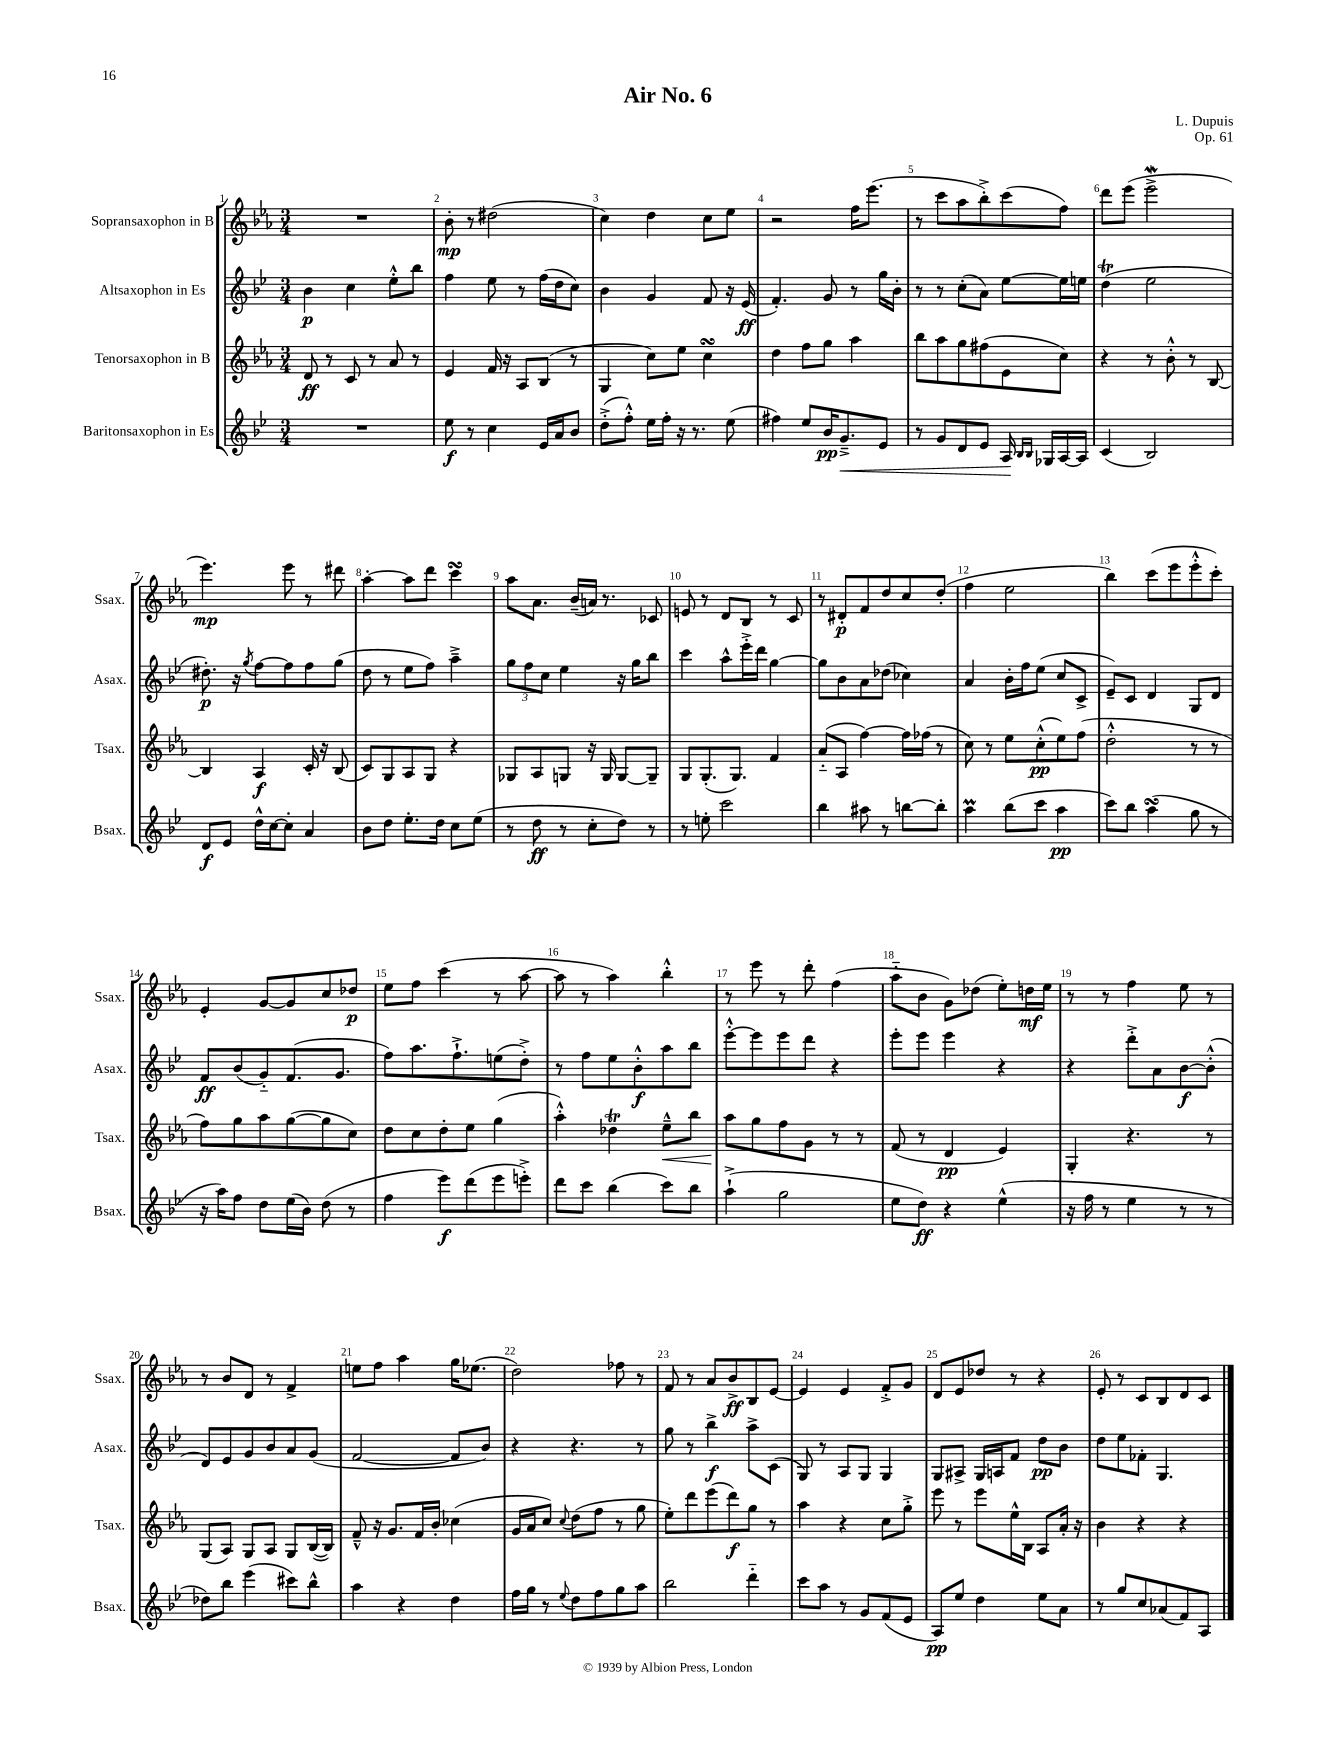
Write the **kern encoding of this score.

**kern	**kern	**kern	**kern
*staff4	*staff3	*staff2	*staff1
*clefG2	*clefG2	*clefG2	*clefG2
*k[b-e-]	*k[b-e-a-]	*k[b-e-]	*k[b-e-a-]
*M3/4	*M3/4	*M3/4	*M3/4
2.r	8d	4b-	2.r
.	8r	.	.
.	8c	4cc	.
.	8r	.	.
.	8a-	8ee-'^^	.
.	8r	8bb-	.
=	=	=	=
8ee-	4e-	4ff	8b-'
8r	.	.	8r
4cc	16f	8ee-	(2dd#
.	16r	.	.
.	8A-	8r	.
16e-	(8B-	(16ff	.
16a	.	16dd	.
8b-	8r	8cc)	.
=	=	=	=
(8dd'^	4G	4b-	4cc)
8ff'^^)	.	.	.
16ee-	8cc)	4g	4dd
16ff'	.	.	.
16r	8ee-	.	.
8.r	.	.	.
.	4cc	8f	8cc
(8ee-	.	16r	8ee-
.	.	(16e-	.
=	=	=	=
4ff#)	4dd	4.f')	2r
8ee-	8ff	.	.
16b-	8gg	8g	.
8.g~^	.	.	.
.	4aa-	8r	16ff
.	.	.	(8.eee-
8e-	.	16gg	.
.	.	16b-'	.
=	=	=	=
8r	8bb-	8r	8r
8g	8aa-	8r	8ccc
8d	8gg	(8cc'	8aa-
8e-	(8ff#	8a)	8bb-'^)
16A	8e-	[8ee-	(8ccc
16qqB-	.	.	.
16qqB-	.	.	.
16G-	.	.	.
[16A	8cc)	16ee-]	8ff)
16A]	.	16ee	.
=	=	=	=
(4c	4r	(4dd	8ddd
.	.	.	(8eee-
2B-)	8r	2ee-	2eee-^
.	8b-'^^	.	.
.	8r	.	.
.	[8B-	.	.
=	=	=	=
8d	4B-]	8.dd#')	4.eee-)
8e-	.	.	.
.	.	16r	.
.	.	8qgg	.
16dd^^	4A-	[8ff	.
[16cc	.	.	.
8cc']	.	8ff]	8eee-
4a	16c'	8ff	8r
.	16r	.	.
.	(8B-	(8gg	8ddd#
=	=	=	=
8b-	8c)	8dd	[4aa-'
8dd	8G	8r	.
8.ee-'	8A-	8ee-	8aa-]
.	8G	8ff)	8ddd
16dd	.	.	.
8cc	4r	4aa~^	4ccc
(8ee-	.	.	.
=	=	=	=
8r	8G-	12gg	8aa-
.	.	12ff	.
8dd	8A-	.	8.a-
.	.	12cc	.
8r	8G	4ee-	.
.	.	.	(16b-~
8cc'	16r	.	16a)
.	16G	.	8.r
8dd)	[8G	16r	.
.	.	16gg	.
8r	8G~]	8bb-	8c-
=	=	=	=
8r	8G	4ccc	8e
8ee'	(8.G'	.	8r
2ccc	.	8aa^^	8d
.	8.G)	.	.
.	.	16eee-'^	8B-
.	.	16ddd	.
.	4f	[4gg	8r
.	.	.	8c
=	=	=	=
4bb-	(8a-'~	8gg]	8r
.	8A-	8b-	8d#'
8aa#	[4ff)	8a	8f
8r	.	(8dd-	8dd
[8bb	16ff]	4cc-)	8cc
.	(16ff-	.	.
8bb']	8r	.	(8dd'
=	=	=	=
4aa	8cc)	4a	4ff
.	8r	.	.
(8bb-	8ee-	16b-'	2ee-
.	.	16ff	.
8ccc	(8cc'^^	(8ee-	.
4aa	8ee-)	8cc	.
.	(8ff	8c^	.
=	=	=	=
8ccc)	2dd'^^	8e-~)	4bb-)
8bb-	.	8c	.
(4aa	.	4d	(8ccc
.	.	.	8eee-
8gg	8r	8G	8eee-'^^
8r	8r	8d	8ccc')
=	=	=	=
16r	8ff)	8f	4e-'
16aa)	.	.	.
8ff	8gg	(8b-	.
8dd	8aa-	8g'~)	[8g
(16ee-	([8gg	(8.f	8g]
16b-)	.	.	.
(8dd	8gg]	.	8cc
.	.	8.g	.
8r	8cc)	.	8dd-
=	=	=	=
4ff	8dd	8ff)	8ee-
.	8cc	8.aa	8ff
8eee-)	8dd'	.	(4ccc
.	.	8.ff`^	.
(8ddd	8ee-	.	.
8eee-	(4gg	(8ee	8r
8eee'^)	.	8dd'^)	[8aa-
=	=	=	=
8ddd	4aa-'^^)	8r	8aa-]
8ccc	.	8ff	8r
(4bb-	4dd-	8ee-	4aa-)
.	.	8b-'^^	.
8ccc)	8ee-~^^	8aa	4bb-'^^
8bb-	8bb-	8bb-	.
=	=	=	=
(4aa`^	8aa-	[8eee-'^^	8r
.	8gg	8eee-]	8eee-
2gg	8ff	8eee-	8r
.	8g	8ddd	8ddd'
.	8r	4r	(4ff
.	8r	.	.
=	=	=	=
8ee-	(8f	8eee-'	8aa-'~
8dd)	8r	8eee-	8b-
4r	4d	4eee-	8g)
.	.	.	(8dd-
(4ee-^^	4e-)	4r	8ee-')
.	.	.	16dd
.	.	.	16ee-
=	=	=	=
16r	4G'	4r	8r
16ff	.	.	.
8r	.	.	8r
4ee-	4.r	8ddd'^	4ff
.	.	8a	.
8r	.	[8b-	8ee-
8r	8r	(8b-'^^]	8r
=	=	=	=
8dd-)	(8G	8d)	8r
8bb-	8A-)	8e-	8b-
(4eee-	8G	8g	8d
.	8A-	8b-	8r
8ccc#)	8G	8a	4f^
8bb-^^	([16B-	(8g	.
.	16B-])	.	.
=	=	=	=
4aa	8f~^^	[2f	8ee
.	16r	.	8ff
.	8.g	.	.
4r	.	.	4aa-
.	16f	.	.
.	16b-'	.	.
4dd	(4cc-	8f]	16gg
.	.	.	(8.ee-
.	.	8b-)	.
=	=	=	=
16ff	16g	4r	2dd)
16gg	16a-	.	.
8r	8cc)	.	.
8qqee-	8qqcc	.	.
8dd	(8dd	4.r	.
8ff	8ff	.	.
8gg	8r	.	8ff-
8aa	8gg	8r	8r
=	=	=	=
2bb-	8ee-')	8gg	8f
.	8ddd	8r	8r
.	(8eee-	4bb-^	8a-
.	8ddd)	.	8b-^
4ddd'~	8gg	8aa^	8B-
.	8r	(8c	[8e-
=	=	=	=
8ccc	4aa-	8G)	4e-]
8aa	.	8r	.
8r	4r	8A	4e-
8g	.	8G	.
(8f	8cc	4G	8f'^
8e-	8gg'^	.	8g
=	=	=	=
8A)	8eee-	8G	8d
8ee-	8r	8A#^	8e-
4dd	8eee-	16G	8dd-
.	.	16A	.
.	16ee-^^	8f	8r
.	16B-	.	.
8ee-	8A-	8dd	4r
8a	16a-'	8b-	.
.	16r	.	.
=	=	=	=
8r	4b-	8dd	8e-'
8gg	.	8ee-	8r
8cc	4r	8f-'	8c
(8a-	.	4.G	8B-
8f)	4r	.	8d
8A	.	.	8c
==	==	==	==
*-	*-	*-	*-
